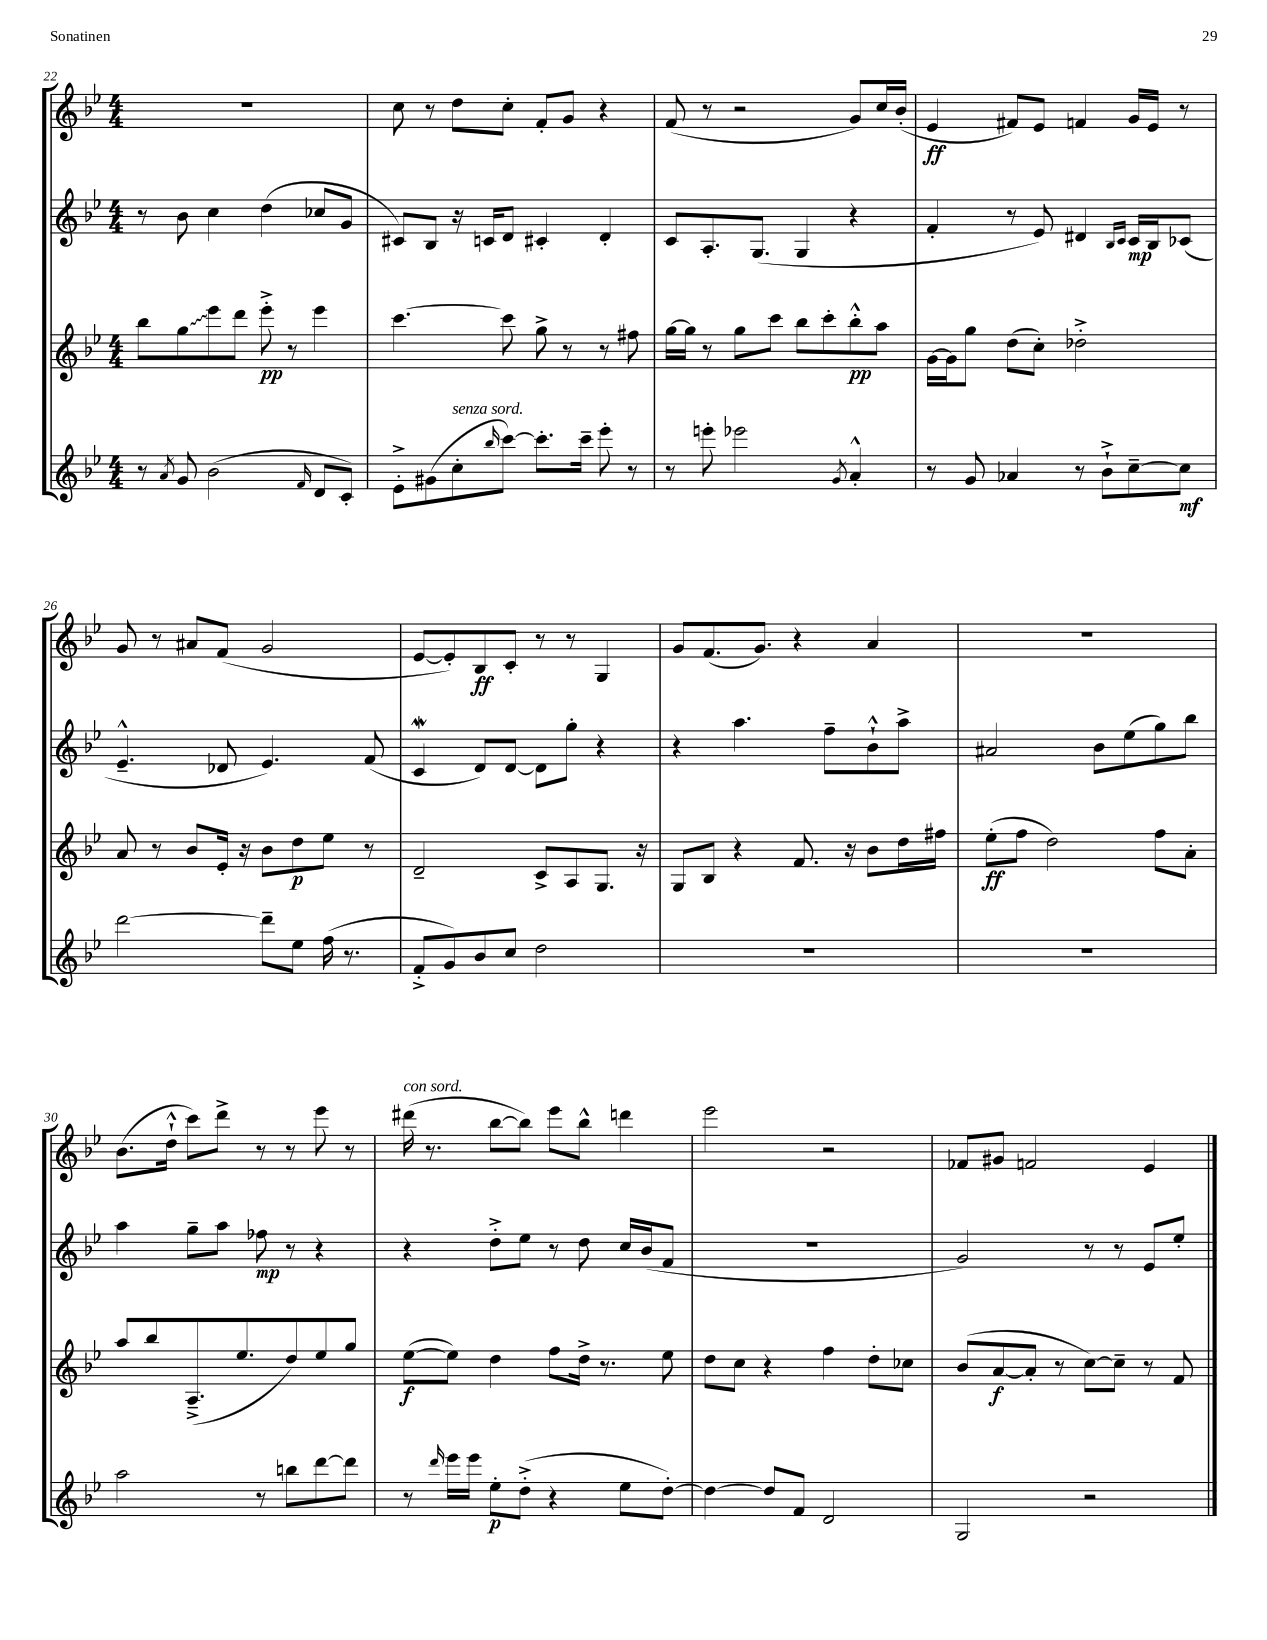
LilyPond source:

<<
\new StaffGroup <<
\new Staff = "s0" {
    \clef treble \key bes \major \numericTimeSignature \time 4/4
    R1 |
    c''8 r8 d''8 c''8-. f'8-. g'8 r4 |
    f'8( r8 r2 g'8) c''16 bes'16-.( |
    ees'4\ff fis'8) ees'8 f'4 g'16 ees'16 r8 |
    g'8 r8 ais'8 f'8( g'2 |
    ees'8~ ees'8-.) bes8\ff c'8-. r8 r8 g4 |
    g'8 f'8.( g'8.) r4 a'4 |
    R1 |
    bes'8.( d''16-!-^ c'''8) d'''8-> r8 r8 ees'''8 r8 |
    dis'''16^\markup { \italic "con sord." }( r8. bes''8~ bes''8) ees'''8 bes''8-^ d'''4 |
    ees'''2 r2 |
    fes'8 gis'8 f'2 ees'4 \bar "|." |
}
\new Staff = "s1" {
    \clef treble \key bes \major \numericTimeSignature \time 4/4
    r8 bes'8 c''4 d''4( ces''8 g'8 |
    cis'8) bes8 r16 c'16 d'8 cis'4-. d'4-. |
    c'8 a8.-. g8.( g4 r4 |
    f'4-. r8 ees'8) dis'4 \grace { bes16 c'16 } c'16\mp bes16 ces'8( |
    ees'4.---^ des'8 ees'4.) f'8( |
    c'4\mordent d'8) d'8~ d'8 g''8-. r4 |
    r4 a''4. f''8-- bes'8-!-^ a''8-> |
    ais'2 bes'8 ees''8( g''8) bes''8 |
    a''4 g''8-- a''8 fes''8\mp r8 r4 |
    r4 d''8-.-> ees''8 r8 d''8 c''16 bes'16( f'8 |
    R1 |
    g'2) r8 r8 ees'8 ees''8-. \bar "|." |
}
\new Staff = "s2" {
    \clef treble \key bes \major \numericTimeSignature \time 4/4
    bes''8 \once \override Glissando.style = #'zigzag g''8\glissando ees'''8 d'''8 ees'''8-.->\pp r8 ees'''4 |
    c'''4.~ c'''8 g''8-> r8 r8 fis''8 |
    g''16~ g''16 r8 g''8 c'''8 bes''8 c'''8-. bes''8-.-^\pp a''8 |
    g'16~ g'16 g''8 d''8( c''8-.) des''2-.-> |
    a'8 r8 bes'8 ees'16-. r16 bes'8 d''8\p ees''8 r8 |
    d'2-- c'8-> a8 g8. r16 |
    g8 bes8 r4 f'8. r16 bes'8 d''16 fis''16 |
    ees''8-.\ff( f''8 d''2) f''8 a'8-. |
    a''8 bes''8 a8.--->( ees''8. d''8) ees''8 g''8 |
    ees''8~\f( ees''8) d''4 f''8 d''16-> r8. ees''8 |
    d''8 c''8 r4 f''4 d''8-. ces''8 |
    bes'8( a'8~\f a'8-. r8 c''8~) c''8-- r8 f'8 \bar "|." |
}
\new Staff = "s3" {
    \clef treble \key bes \major \numericTimeSignature \time 4/4
    r8 \acciaccatura { a'8 } g'8 bes'2( \grace { f'16 } d'8 c'8-.) |
    ees'8-.-> gis'8( c''8-.^\markup { \italic "senza sord." } \grace { bes''16 } c'''8~) c'''8.-. c'''16-- ees'''8-. r8 |
    r8 e'''8-. ees'''2 \acciaccatura { g'8 } a'4-.-^ |
    r8 g'8 aes'4 r8 bes'8-!-> c''8~-- c''8\mf |
    d'''2~ d'''8-- ees''8 f''16( r8. |
    f'8-.-> g'8) bes'8 c''8 d''2 |
    R1 |
    R1 |
    a''2 r8 b''8 d'''8~ d'''8 |
    r8 \grace { d'''16 } ees'''16 ees'''16 ees''8-.\p d''8-.->( r4 ees''8 d''8~-.) |
    d''4~ d''8 f'8 d'2 |
    g2 r2 \bar "|." |
}
>>
>>
\layout { \context { \Score currentBarNumber = #22 } }
